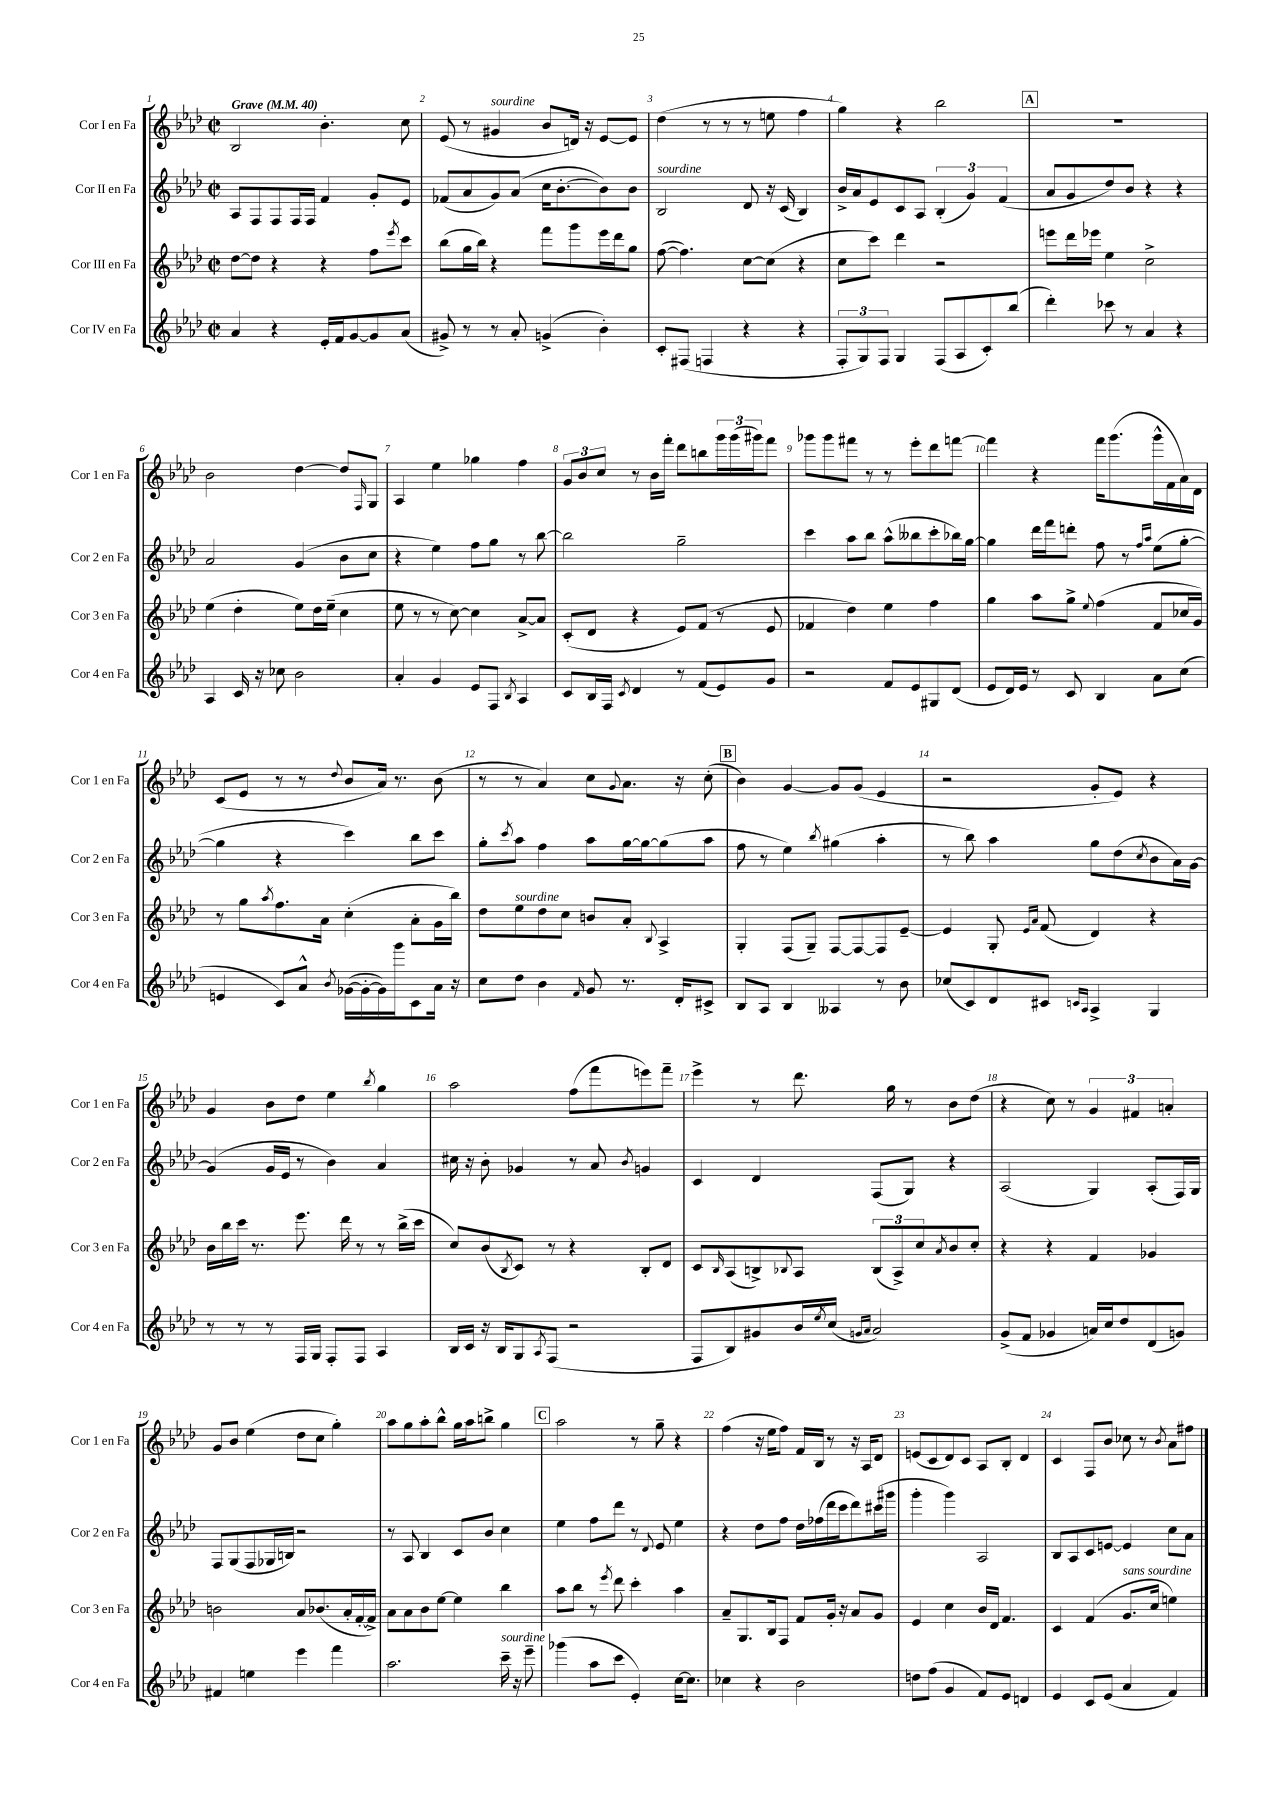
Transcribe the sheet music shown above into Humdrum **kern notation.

**kern	**kern	**kern	**kern
*part4	*part3	*part2	*part1
*staff4	*staff3	*staff2	*staff1
*I"Cor IV en Fa	*I"Cor III en Fa	*I"Cor II en Fa	*I"Cor I en Fa
*I'Cor 4 en Fa	*I'Cor 3 en Fa	*I'Cor 2 en Fa	*I'Cor 1 en Fa
*clefG2	*clefG2	*clefG2	*clefG2
*k[b-e-a-d-]	*k[b-e-a-d-]	*k[b-e-a-d-]	*k[b-e-a-d-]
*M2/2	*M2/2	*M2/2	*M2/2
*met(c|)	*met(c|)	*met(c|)	*met(c|)
*MM40	*MM40	*MM40	*MM40
=1	=1	=1	=1
!	!	!	!LO:TX:a:B:t=Grave
4a-/	[8dd-\L	8A-/L	2B-/
.	8dd-\J]	8F/	.
4r	4r	8F/	.
.	.	16F/L	.
.	.	16F/JJ	.
16e-'/LL	4r	4f/	4.b-'\
16f/J	.	.	.
[8g/	.	.	.
8g/]	8ff\L	8g'/L	.
.	8qeee-/	.	.
(8a-/J	8ccc\J	8e-/J	8cc\
=2	=2	=2	=2
8g#X^/)	(8bb-\L	(8f-X/L	(8e-/
8r	16gg\L	8a-/	8r
.	16bb-\JJ)	.	.
!	!	!	!LO:TX:a:i:t=sourdine
8r	4r	8g/)	4g#X/
8a-'/	.	(8a-/J	.
(4gn^/	8fff\L	16cc\KL	8b-/L
.	.	[8.b-'\	.
.	8ggg\	.	16dn/Jk)
.	.	.	16r
4b-'\)	16eee-\L	8b-\])	[8e-/L
.	16ddd-\J	.	.
.	8gg\J	8b-\J	8e-/J]
=3	=3	=3	=3
!	!	!LO:TX:a:i:t=sourdine	!
8c'/L	([8ff\	2B-/	(4dd-\
(8F#X/J	4.ff\])	.	.
4Fn/	.	.	8r
.	.	.	8r
4r	[8cc\L	8d-/	8r
.	(8cc\J]	16r	8een\
.	.	(16c/	.
4r	4r	4B-/)	4ff\
=4	=4	=4	=4
12F'/L	8cc\L	16b-^/LL	4gg\)
.	.	16a-/J	.
12G/)	.	.	.
.	8ccc\J)	8e-/	.
12F/J	.	.	.
4G/	4ddd-\	8c/	4r
.	.	8A-/J	.
(8F/L	2r	(6B-'/	2bb-\
8A-/	.	.	.
.	.	6g/)	.
8c'/)	.	.	.
.	.	(6f/	.
(8bb-/J	.	.	.
!!LO:REH:place=s1:t=A
=5	=5	=5	=5
4ddd-'\)	8eeen\L	8a-/L	1r
.	16ddd-\L	8g/	.
.	16eee-X\JJ	.	.
8ccc-X\	4ee-\	8dd-/)	.
8r	.	8b-/J	.
4a-/	2cc^\	4r	.
4r	.	4r	.
!!LO:LB:g=z
=6	=6	=6	=6
4A-/	(4ee-\	2a-/	2b-\
16c/	4dd-'\	.	.
16r	.	.	.
8cc-X\	.	.	.
2b-\	8ee-\L)	(4g/	[4dd-\
.	16dd-\L	.	.
.	(16ee-~\JJ	.	.
.	4cc\	8b-\L	8dd-/L]
.	.	.	16qqF/
.	.	8cc\J	8G/J
=7	=7	=7	=7
4a-'/	8ee-\	4r	4A-/
.	8r	.	.
4g/	8r	4ee-\)	4ee-\
.	[8cc\)	.	.
8e-/L	4cc\]	8ff\L	4gg-X\
8F/J	.	8gg\J	.
8qB-/	.	.	.
4A-/	[8a-^/L	8r	4ff\
.	8a-/J]	[8bb-\	.
=8	=8	=8	=8
8c/L	(8c'/L	2bb-\]	12g/L
.	.	.	12b-/
16B-/L	8d-/J	.	.
.	.	.	12cc/J
16F/JJ	.	.	.
8qc/	.	.	.
4d-/	4r	.	8r
.	.	.	16b-\LL
.	.	.	16fff'\JJ
8r	8e-/L)	2gg~\	8ddd-\L
(8f/L	(8f/J	.	8bbn\
8e-/)	8r	.	24ggg\L
.	.	.	(24ggg\
.	.	.	24ggg#X\J)
8g/J	8e-/	.	8fff\J
=9	=9	=9	=9
2r	4f-X/	4ccc\	8ggg-X\L
.	.	.	8ggg-\
.	4dd-\)	8aa-\L	8fff#X\J
.	.	8bb-\J	8r
8f/L	4ee-\	(8aa-^^\L	8r
8e-/	.	8bb--X\	8eee-'\L
8G#X/	4ff\	8ccc'\	8ddd-\
(8d-/J	.	16bb-X\L)	[8fffn\J
.	.	[16gg\JJ	.
=10	=10	=10	=10
8e-/L	4gg\	4gg\]	4fff\]
16d-/L)	.	.	.
16e-/JJ	.	.	.
8r	8aa-\L	16ddd-\LL	4r
.	.	16fff\J	.
8c/	8gg^\J	8dddn'\J	.
.	8qqee-/	.	.
4B-/	(4ff\	8ff\	16fff\KL
.	.	.	(8.ggg\
.	.	8r	.
.	.	16qqff/LL	.
.	.	16qqaa-/JJ	.
8a-\L	8f/L	(8ee-\L	16ggg^^\L
.	.	.	16f\
(8cc\J	16cc-X/L	[8gg'\J	16a-\)
.	16g/JJ)	.	16d-\JJ
!!LO:LB:g=z
=11	=11	=11	=11
4en/	8r	4gg\]	(8c/L
.	8gg\L	.	8e-/J
.	8qaa-/	.	.
8c/L)	8.ff\	4r	8r
8a-^^/J	.	.	8r
.	16a-\Jk	.	.
8qb-/	.	.	8qqdd-/
([16g-X\LL	(4cc'\	4ccc\)	8b-/L
16g-'\_	.	.	.
16g-\])	.	.	16a-/Jk)
16ggg\J	.	.	8.r
8c\	8a-'\L	8bb-\L	.
16a-\Jk	16g\L	8ccc\J	(8b-\
16r	16bb-\JJ)	.	.
=12	=12	=12	=12
8cc\L	8dd-\L	8gg'\L	8r
.	.	8qccc/	.
!	!LO:TX:a:i:t=sourdine	!	!
8dd-\J	8ee-\	8aa-\J	8r
4b-\	8dd-\	4ff\	4a-/)
.	8cc\J	.	.
16qqf/	.	.	.
8g/	8bn/L	8aa-\L	8cc\L
.	.	.	8qqg/
8.r	8a-'/J	[16gg\L	8.a-\J
.	.	16gg\J_	.
.	8qqB-/	.	.
.	4A-^/	(8gg\]	.
16d-'/KL	.	.	16r
8c#X^/J	.	8aa-\J	(8cc'\
!!LO:REH:place=s1:t=B
=13	=13	=13	=13
8B-/L	4G'/	8ff\	4b-\)
8A-/J	.	8r	.
4B-/	(8F/L	4ee-\)	[4g/
.	8G~/J)	.	.
.	.	8qbb-/	.
4A--X/	[8F/L	(4gg#X\	8g/L]
.	8F/_	.	(8g/J
8r	8F/]	4aa-'\	4e-/
8b-\	[8e-~/J	.	.
=14	=14	=14	=14
(8cc-X/L	4e-/]	8r	2r
8c/)	.	8bb-\)	.
8d-/	8G'/	4aa-\	.
.	16qqe-/LL	.	.
.	16qqa-/JJ	.	.
8c#X/J	(8f/	.	.
16qqcn/LL	.	.	.
16qqA-/JJ	.	.	.
4A-^/	4d-/)	8gg\L	8g'/L
.	.	(8dd-\	8e-/J)
.	.	8qcc/	.
4G/	4r	8b-\	4r
.	.	16a-\L)	.
.	.	[16g\JJ	.
!!LO:LB:g=z
=15	=15	=15	=15
8r	16b-\LL	(4g/]	4g/
.	16bb-\	.	.
8r	16ccc\JJ	.	.
.	8.r	.	.
8r	.	16g/LL	8b-\L
.	.	16e-/JJ	.
16F/LL	8.eee-\	8r	8dd-\J
16G/JJ	.	.	.
8F'/L	.	4b-\)	4ee-\
.	16ddd-\	.	.
8F/J	8r	.	.
.	.	.	8qbb-/
4A-/	8r	4a-/	4gg\
.	(16bb-^\LL	.	.
.	16ccc\JJ	.	.
=16	=16	=16	=16
16B-/LL	8cc/L)	16cc#X\	2aa-\
16c/JJ	.	16r	.
16r	(8b-/	8b-'\	.
16B-/KL	.	.	.
.	8qB-/	.	.
8G/	8c/J)	4g-X/	.
8qA-/	.	.	.
(8F/J	8r	.	.
2r	4r	8r	(8ff\L
.	.	8a-/	8fff\
.	.	8qb-/	.
.	8B-'/L	4gn/	8eeen\)
.	8d-/J	.	8fff~\J
=17	=17	=17	=17
8F/L	8c/L	4c/	4eee-^\
.	16qqB-/	.	.
8B-/)	(8A-/	.	.
8g#X/	8Bn^/)	4d-/	8r
.	8qqB-X/	.	.
16b-/L	8A-/J	.	8.ddd-\
8qee-/	.	.	.
(16cc/JJ	.	.	.
16qqgn/LL	.	.	.
16qqa-/JJ	.	.	.
2a-/)	(12B-/L	(8F/L	.
.	.	.	16gg\
.	12A-^/)	.	.
.	.	8G/J)	8r
.	12cc/	.	.
.	8qa-/	.	.
.	8b-/	4r	8b-\L
.	8cc'/J	.	(8dd-\J
=18	=18	=18	=18
(8g^/L	4r	(2A-/	4r
8f/J	.	.	.
4g-X/	4r	.	8cc\)
.	.	.	8r
16an/LL)	4f/	4G/)	6g/
16cc/J	.	.	.
8dd-/	.	.	.
.	.	.	6f#X/
(8d-/	4g-X/	(8A-'/L	.
.	.	.	6an'/
8gn/J)	.	16F/L)	.
.	.	16G/JJ	.
!!LO:LB:g=z
=19	=19	=19	=19
4f#X/	2bn\	8F/L	8g/L
.	.	(8G/	8b-/J
4een\	.	8F/	(4ee-\
.	.	16G-X/L	.
.	.	16Bn/JJ)	.
4eee-\	8a-/L	2r	8dd-\L
.	(8.b-X/	.	8cc\J
4fff\	.	.	4gg'\)
.	16a-'/L	.	.
.	[16f'/	.	.
.	16f^/JJ])	.	.
=20	=20	=20	=20
2.aa-\	8a-\L	8r	8aa-\L
.	8a-\	8A-/	8gg\
.	8b-\	4B-/	8aa-'\
.	[8ee-\J	.	8bb-^^\J
.	4ee-\]	8c/L	16gg\LL
.	.	.	16aa-\J
.	.	8b-/J	8bbn^\J
!LO:TX:a:i:t=sourdine	!	!	!
16ccc~\	4bb-\	4cc\	4gg\
16r	.	.	.
8eee-~\	.	.	.
!!LO:REH:place=s1:t=C
=21	=21	=21	=21
(4ggg-X\	8aa-\L	4ee-\	2aa-\
.	8bb-\J	.	.
8aa-\L	8r	8ff\L	.
.	8qeee-/	.	.
8ccc\J	8ddd-\	8ddd-\J	.
4e-'/)	4ccc'\	8r	8r
.	.	8qqd-/	.
.	.	8e-/	8gg~\
[16cc\KL	4aa-\	4ee-\	4r
8.cc\J]	.	.	.
=22	=22	=22	=22
4cc-X\	8a-~/L	4r	(4ff\
.	8.G/	.	.
4r	.	8dd-\L	16r
.	16B-/k	.	16ee-\KL
.	8F/J	8ff\J	8ff\J)
2b-\	8f/L	16dd-\LL	16f/LL
.	.	(16ff-X\	16B-/JJ
.	16g'/Jk	16ddd-\	8r
.	16r	16ccc\J	.
.	8a-/L	8ddd-\)	16r
.	.	.	16A-/KL
.	8g/J	(16ccc#X\L	8d-/J
.	.	16ggg#X\JJ	.
=23	=23	=23	=23
8ddn\L	4e-/	4ggg'\	(8en/L
(8ff\J	.	.	8c/
4g/	4cc\	4ggg\)	8d-/)
.	.	.	8c/J
8f/L)	16b-/LL	2A-/	8A-/L
.	16d-/JJ	.	.
8e-/J	4.f/	.	8B-'/J
4dn/	.	.	4d-/
=24	=24	=24	=24
4e-/	4c/	8B-/L	4c/
.	.	8A-/	.
8c/L	(4f/	8c/	8F/L
(8e-/J	.	[8en/J	8b-/J
!	!LO:TX:a:i:t=sans sourdine	!	!
4a-/	8.g/L	4e/]	8cc-X\
.	.	.	8r
.	16cc/Jk	.	.
.	.	.	8qb-/
4f/)	4een\)	8cc\L	8a-\L
.	.	8a-\J	8ff#X\J
==	==	==	==
*-	*-	*-	*-
